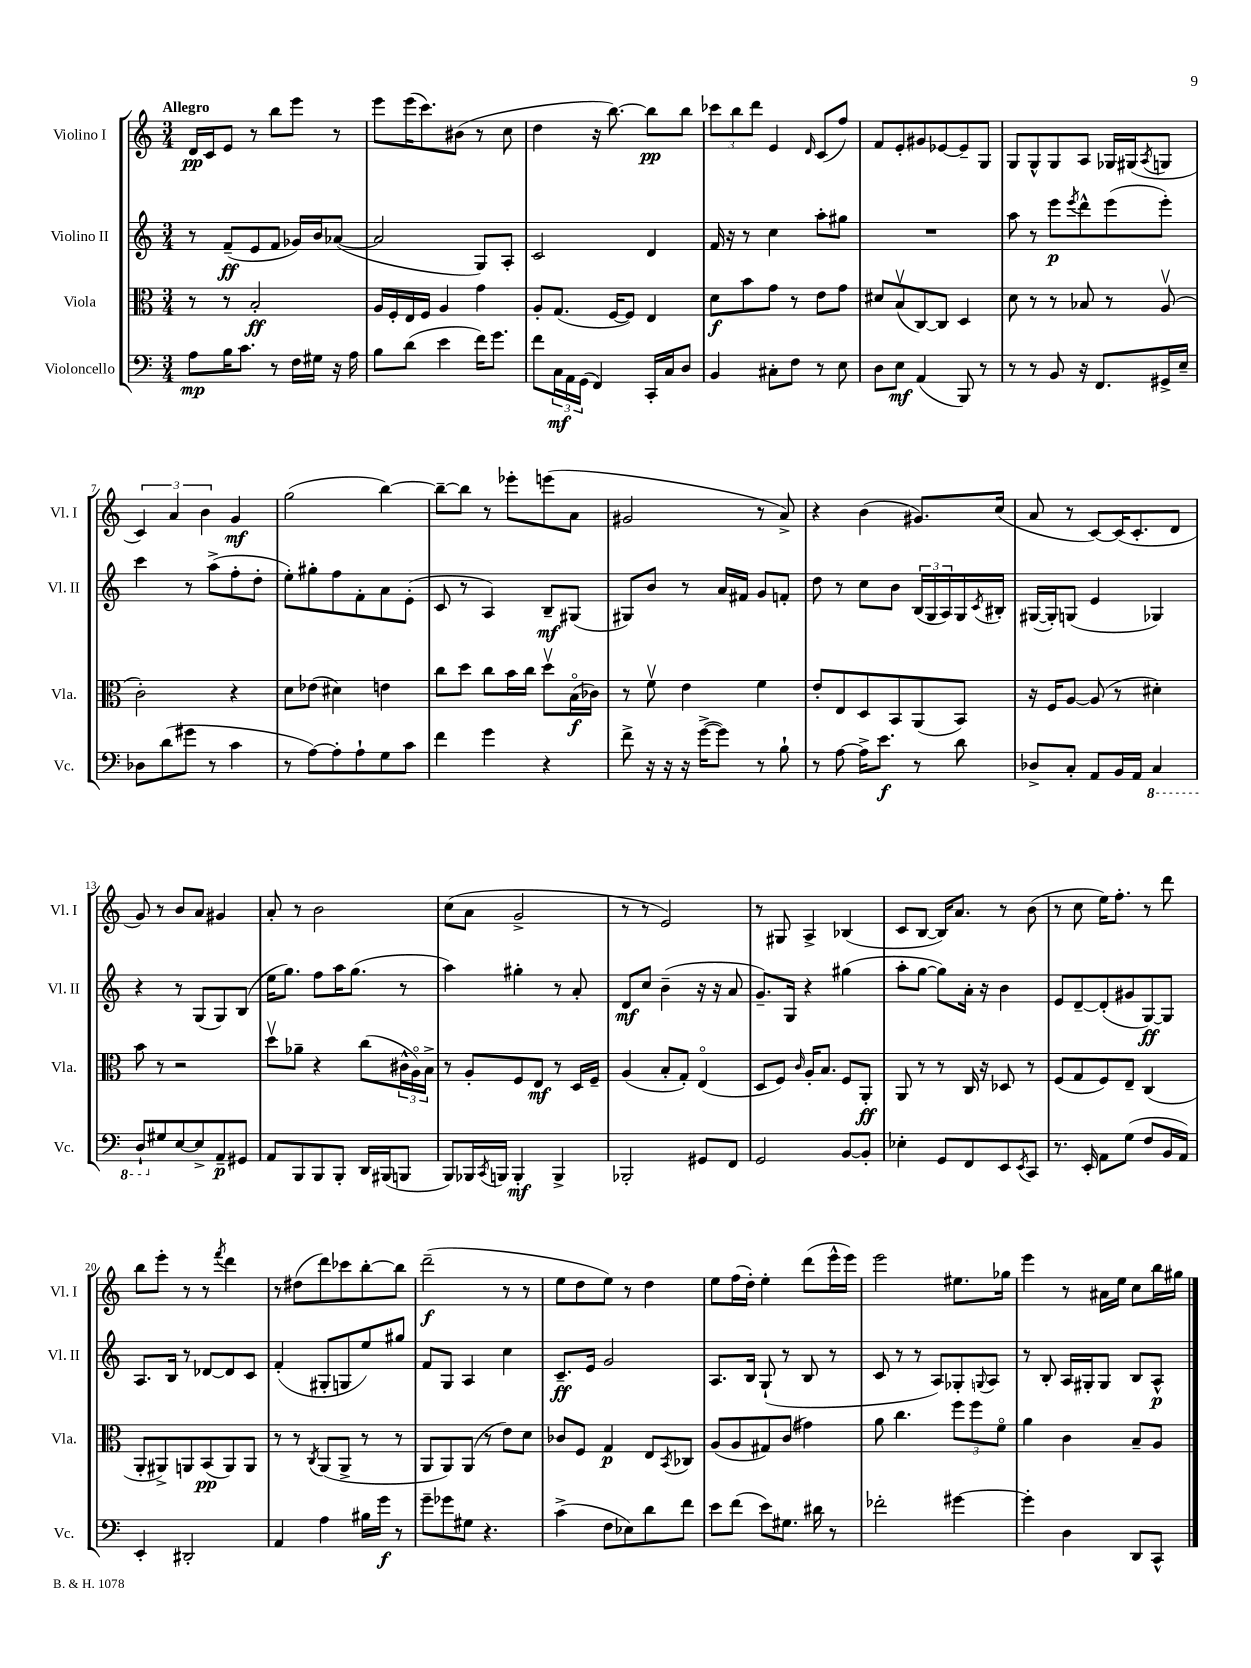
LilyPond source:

<<
\new StaffGroup <<
\new Staff = "s0" \with { instrumentName = "Violino I" shortInstrumentName = "Vl. I" } {
    \clef treble \key c \major \numericTimeSignature \time 3/4 \tempo "Allegro"
    d'16\pp c'16 e'8 r8 b''8 e'''8 r8 |
    e'''8 e'''16( c'''8.) bis'8( r8 c''8 |
    d''4 r16 b''8.~) b''8\pp b''8 |
    \tuplet 3/2 { ces'''8 b''8 d'''8 } e'4 \grace { d'16 } c'8( f''8) |
    f'8 e'8-. gis'8 ees'8~ ees'8-- g8 |
    g8 g8-^ g8 a8 ges16 gis16( \acciaccatura { a8 } g8 |
    \tuplet 3/2 { c'4) a'4 b'4 } g'4\mf |
    g''2( b''4~) |
    b''8~-- b''8 r8 ees'''8-. e'''8( a'8 |
    gis'2 r8 a'8->) |
    r4 b'4( gis'8.) c''16( |
    a'8 r8 c'8~) c'16( c'8.-. d'8 |
    g'8) r8 b'8 a'8 gis'4 |
    a'8-. r8 b'2 |
    c''8( a'8 g'2-> |
    r8 r8 e'2) |
    r8 gis8 a4-> bes4( |
    c'8 b8~ b16) a'8. r8 b'8( |
    r8 c''8 e''16) f''8.-. r8 d'''8 |
    b''8 e'''8-. r8 r8 \acciaccatura { f'''8 } d'''4 |
    r8 dis''8( d'''8) ces'''8 b''8~-. b''8 |
    d'''2--\f( r8 r8 |
    e''8 d''8 e''8) r8 d''4 |
    e''8 f''16( d''16-.) e''4-. d'''8( e'''16-^ e'''16) |
    e'''2 eis''8. ges''16 |
    e'''4 r8 ais'16 e''16 c''8 b''16 gis''16 \bar "|." |
}
\new Staff = "s1" \with { instrumentName = "Violino II" shortInstrumentName = "Vl. II" } {
    \clef treble \key c \major \numericTimeSignature \time 3/4
    r8 f'8--\ff( e'8 f'8 ges'16) b'16 aes'8~( |
    aes'2 g8) a8-. |
    c'2 d'4 |
    f'16 r16 r8 c''4 a''8-. gis''8 |
    R2. |
    a''8 r8 e'''8\p \acciaccatura { e'''8 } d'''8-^ e'''8( e'''8-.) |
    c'''4 r8 a''8->( f''8-. d''8-. |
    e''8-.) gis''8-. f''8 f'8-. a'8 e'8-.( |
    c'8 r8 a4) b8--\mf gis8( |
    gis8) b'8 r8 a'16 fis'16 g'8 f'8-. |
    d''8 r8 c''8 b'8 \tuplet 3/2 { b16( g16 a16) } g16 \acciaccatura { c'8 } bis16-. |
    gis16~( gis16-.) g8( e'4 ges4) |
    r4 r8 g8( g8) b8( |
    e''16 g''8.) f''8 a''16 g''8.( r8 |
    a''4) gis''4-. r8 a'8-. |
    d'8\mf c''8 b'4--( r16 r16 a'8 |
    g'8.--) g16 r4 gis''4( |
    a''8-. g''8~ g''8) a'16-. r16 b'4 |
    e'8 d'8~-- d'8-.( gis'8 g8~\ff) g8 |
    a8. b16 r8 des'8~ des'8 c'8 |
    f'4-.( gis8-. g8 e''8) gis''8 |
    f'8 g8 a4 c''4 |
    c'8.--\ff e'16 g'2 |
    a8. b16 g8-!( r8 b8 r8 |
    c'8 r8 r8 a8) ges8-. \appoggiatura { g8 } a8 |
    r8 b8-. a16 gis16-. gis8 b8 a8-^\p \bar "|." |
}
\new Staff = "s2" \with { instrumentName = "Viola" shortInstrumentName = "Vla." } {
    \clef alto \key c \major \numericTimeSignature \time 3/4
    r8 r8 b2-.\ff |
    a16 f16-. e16 f16 a4 g'4 |
    a8-. g8.( f16~ f8) e4 |
    d'8\f b'8 g'8 r8 e'8 g'8 |
    dis'8 b8\upbow( c8~) c8 d4 |
    d'8 r8 r8 bes8 r8 a8\upbow( |
    c'2-.) r4 |
    d'8 ees'8( dis'4) e'4 |
    c''8 d''8 c''8 b'16 c''16 d''8\upbow b16\flageolet\f( ces'16) |
    r8 f'8\upbow e'4 f'4 |
    e'8-. e8 d8 b,8 a,8( b,8) |
    r16 f16 a8~ a8( r8 dis'4-.) |
    b'8 r8 r2 |
    d''8\upbow aes'8-- r4 c''8( \tuplet 3/2 { cis'16-^ a16\flageolet) b16-> } |
    r8 a8-. f8 e8\mf r8 d16 f16-- |
    a4( b8-. g8-.) e4\flageolet( |
    d8 f8) \grace { c'16 } a16-. b8. f8 a,8-.\ff |
    a,8 r8 r8 c16 r16 des8 r8 |
    f8( g8 f8) e8-- c4( |
    a,8-. ais,8->) a,8 b,8\pp( a,8) a,8 |
    r8 r8 \acciaccatura { c8 } a,8( a,8-> r8 r8 |
    a,8 a,8) a,8( r8 e'8) d'8 |
    ces'8 f8 g4\p e8 \acciaccatura { b,8 } ces8 |
    a8( a8 gis8) c'8( gis'4) |
    a'8 c''4. \tuplet 3/2 { f''8 f''8 f'8\flageolet } |
    a'4 c'4 b8-- a8 \bar "|." |
}
\new Staff = "s3" \with { instrumentName = "Violoncello" shortInstrumentName = "Vc." } {
    \clef bass \key c \major \numericTimeSignature \time 3/4
    a8\mp b16 c'8. r8 f16 gis16 r16 a16 |
    b8 d'8( e'4 f'16) g'8. |
    f'8 \tuplet 3/2 { c16\mf a,16 g,16( } f,4) c,16-. c16 d8 |
    b,4 cis8-. f8 r8 e8 |
    d8 e8\mf a,4( b,,8) r8 |
    r8 r8 b,8 r16 f,8. gis,16-> e16-- |
    des8 d'8( gis'8 r8 c'4 |
    r8 a8~) a8-. a8-! g8 c'8 |
    f'4 g'4 r4 |
    f'8-> r16 r16 r16 g'16~->( g'8) r8 b8-! |
    r8 a8~ a16-> e'8.\f r8 d'8 |
    des8-> c8-. a,8 b,16 a,16 \ottava #-1 c,4 |
    d,8-! \ottava #0 gis8 e8~ e8-> a,8--\p gis,8 |
    a,8 b,,8 b,,8 b,,8-. d,16 bis,,16( b,,8 |
    b,,8) bes,,16 \acciaccatura { c,8 } b,,16 b,,4-.\mf b,,4-> |
    bes,,2-. gis,8 f,8 |
    g,2 b,8~ b,8-. |
    ees4-. g,8 f,8 e,8 \acciaccatura { e,8 } c,8 |
    r8. e,16-. a,8 g8( f8 b,16 a,16) |
    e,4-. dis,2-. |
    a,4 a4 bis16 g'16\f r8 |
    g'8-- ges'8 gis8 r4. |
    c'4->( f8 ees8) d'8 f'8 |
    e'8 f'8( e'8) gis8. dis'16 r8 |
    fes'2-. gis'4~ |
    gis'4-. d4 d,8 c,8-^ \bar "|." |
}
>>
>>
